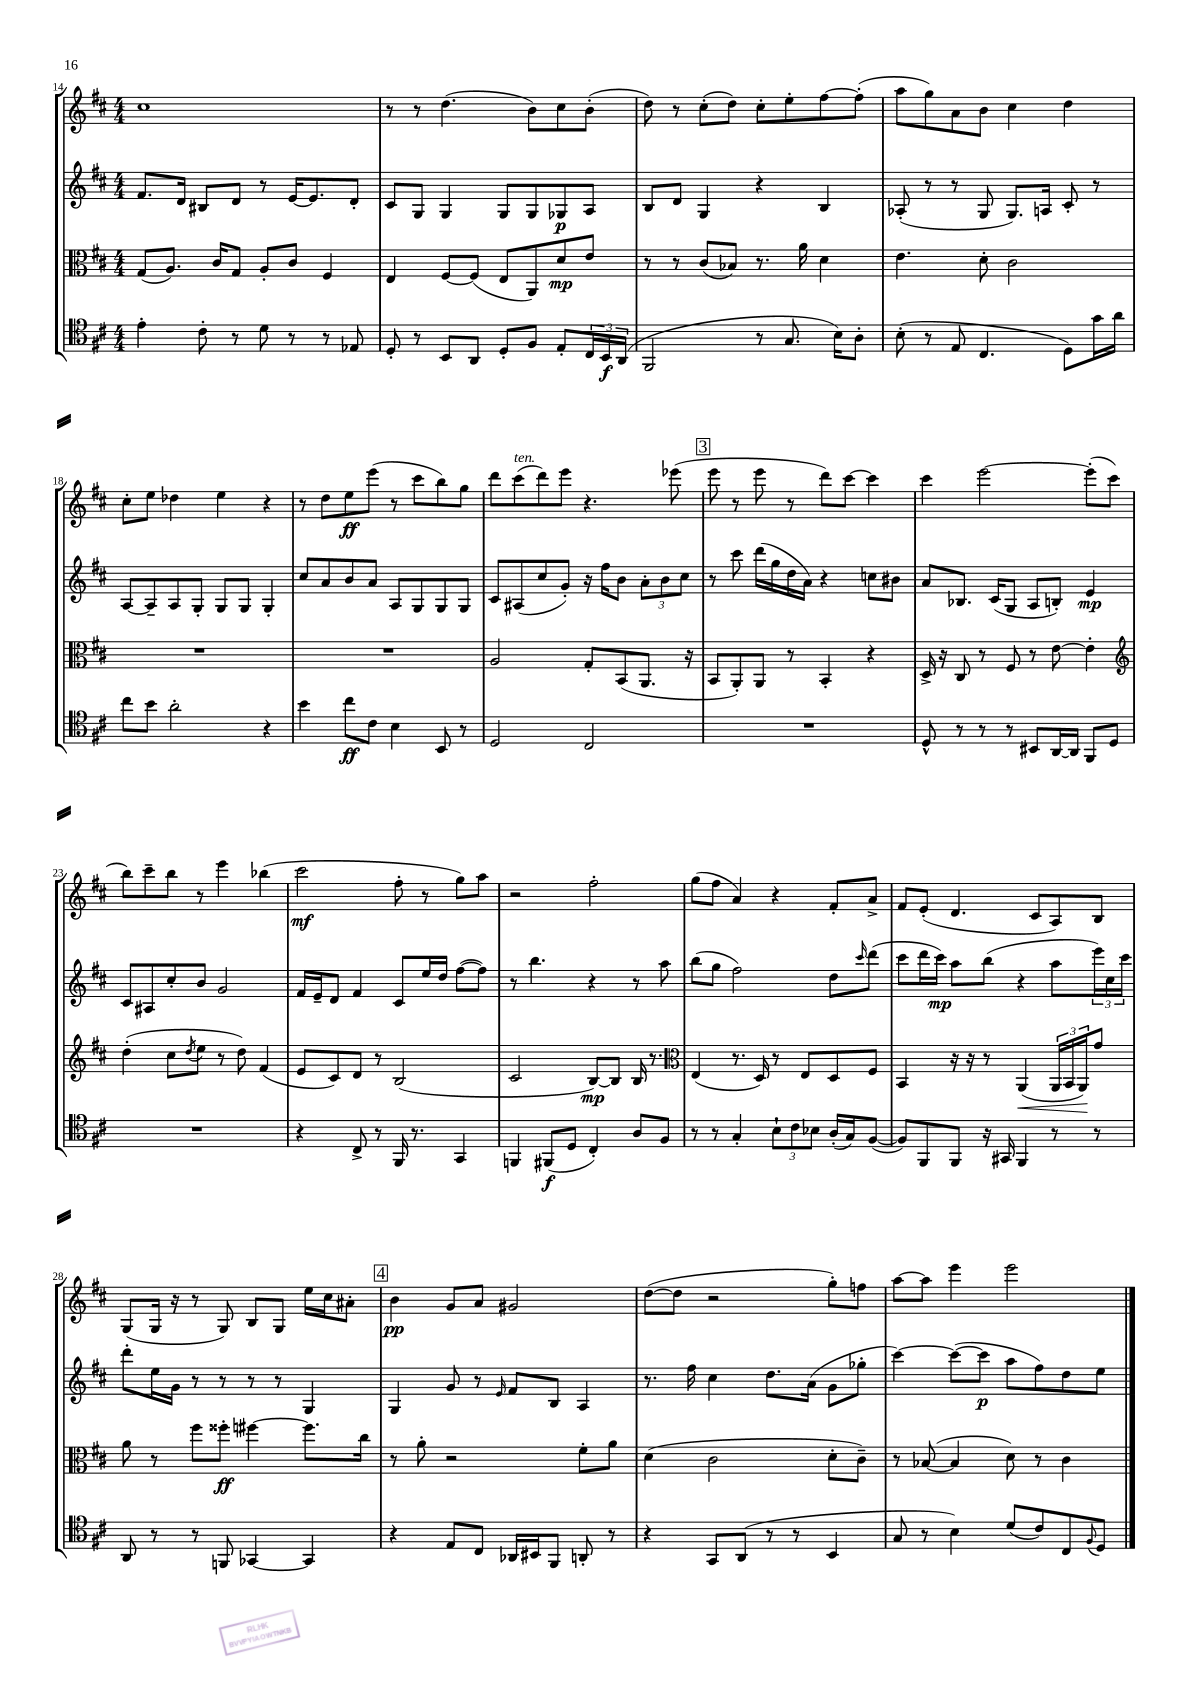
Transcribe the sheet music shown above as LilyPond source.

<<
\new StaffGroup <<
\new Staff = "s0" {
    \clef treble \key d \major \numericTimeSignature \time 4/4
    cis''1 |
    r8 r8 d''4.( b'8) cis''8 b'8-.( |
    d''8) r8 cis''8-.( d''8) cis''8-. e''8-. fis''8~ fis''8-.( |
    a''8 g''8) a'8 b'8 cis''4 d''4 |
    cis''8-. e''8 des''4 e''4 r4 |
    r8 d''8 e''8\ff e'''8( r8 cis'''8 b''8) g''8 |
    d'''8 cis'''8^\markup { \italic "ten." }( d'''8) e'''8 r4. ees'''8( |
    \mark \markup { \box "3" } e'''8 r8 e'''8 r8 d'''8) cis'''8~ cis'''4 |
    cis'''4 e'''2~ e'''8-.( cis'''8 |
    b''8) cis'''8-- b''8 r8 e'''4 bes''4( |
    cis'''2\mf fis''8-. r8 g''8) a''8 |
    r2 fis''2-. |
    g''8( fis''8 a'4) r4 fis'8-. a'8-> |
    fis'8 e'8-.( d'4. cis'8 a8) b8 |
    g8( g16 r16 r8 g8) b8 g8 e''16 cis''16 ais'8-. |
    \mark \markup { \box "4" } b'4\pp g'8 a'8 gis'2 |
    d''8~( d''8 r2 g''8-.) f''8 |
    a''8~ a''8 e'''4 e'''2 \bar "|." |
}
\new Staff = "s1" {
    \clef treble \key d \major \numericTimeSignature \time 4/4
    fis'8. d'16 bis8 d'8 r8 e'16~ e'8. d'8-. |
    cis'8 g8 g4 g8 g8 ges8\p a8 |
    b8 d'8 g4 r4 b4 |
    aes8-.( r8 r8 g8 g8.) a16 cis'8-. r8 |
    a8~ a8-- a8 g8-. g8 g8 g4-. |
    cis''8 a'8 b'8 a'8 a8 g8 g8 g8 |
    cis'8 ais8( cis''8 g'8-.) r16 fis''16 b'8 \tuplet 3/2 { a'8-. b'8 cis''8 } |
    \mark \markup { \box "3" } r8 cis'''8 d'''16( g''16 d''16 a'16) r4 c''8 bis'8 |
    a'8 bes8. cis'16( g8 a8 b8-.) e'4\mp |
    cis'8 ais8 cis''8-. b'8 g'2 |
    fis'16 e'16-- d'8 fis'4 cis'8 e''16 d''16 fis''8~( fis''8) |
    r8 b''4. r4 r8 a''8 |
    b''8( g''8 fis''2) d''8 \grace { cis'''16 } d'''8( |
    cis'''8 d'''16 cis'''16\mp) a''8 b''8( r4 a''8 \tuplet 3/2 { e'''16) cis''16 cis'''16 } |
    d'''8-. e''16 g'16 r8 r8 r8 r8 g4 |
    \mark \markup { \box "4" } g4 g'8 r8 \grace { e'16 } fis'8 b8 a4 |
    r8. fis''16 cis''4 d''8. a'16( g'8 ges''8-. |
    cis'''4~) cis'''8~( cis'''8\p a''8 fis''8) d''8 e''8 \bar "|." |
}
\new Staff = "s2" {
    \clef alto \key d \major \numericTimeSignature \time 4/4
    g8( a8.) cis'16 g8 a8-. cis'8 fis4 |
    e4 fis8~ fis8( e8 a,8) d'8\mp e'8 |
    r8 r8 cis'8( bes8) r8. a'16 d'4 |
    e'4. d'8-. cis'2 |
    R1 |
    R1 |
    a2 g8-. b,8( a,8. r16 |
    \mark \markup { \box "3" } b,8 a,8-.) a,8 r8 b,4-. r4 |
    d16-> r16 cis8 r8 fis8 r8 e'8~ e'4-. |
    \clef treble d''4-.( cis''8 \acciaccatura { d''8 } e''8 r8 d''8) fis'4( |
    e'8 cis'8) d'8 r8 b2( |
    cis'2 b8~\mp) b8 b16 r8. |
    \clef alto e4( r8. d16) r8 e8 d8 fis8 |
    b,4 r16 r16 r8 a,4\<( \tuplet 3/2 { a,16 b,16 a,16\!) } g'8 |
    a'8 r8 fis''8 fisis''8-.\ff fis''4~ fis''8. cis''16 |
    \mark \markup { \box "4" } r8 a'8-. r2 fis'8-. a'8 |
    d'4( cis'2 d'8-. cis'8--) |
    r8 bes8~( bes4 d'8) r8 cis'4 \bar "|." |
}
\new Staff = "s3" {
    \clef tenor \key d \major \numericTimeSignature \time 4/4
    e'4-. cis'8-. r8 d'8 r8 r8 ees8 |
    d8-. r8 b,8 a,8 d8-. fis8 e8-. \tuplet 3/2 { cis16 b,16\f a,16( } |
    fis,2 r8 g8. b16) a8-. |
    b8-.( r8 e8 cis4. d8) g'16 a'16 |
    cis''8 b'8 a'2-. r4 |
    b'4 cis''8\ff cis'8 b4 b,8 r8 |
    d2 cis2 |
    \mark \markup { \box "3" } R1 |
    d8-^ r8 r8 r8 bis,8 a,16~ a,16 fis,8 d8 |
    R1 |
    r4 cis8-> r8 fis,16 r8. g,4 |
    f,4 fis,8\f( d8 cis4-.) a8 fis8 |
    r8 r8 g4-. \tuplet 3/2 { b8-! cis'8 bes8 } a16-.( g16) fis8~( |
    fis8) fis,8 fis,8 r16 gis,16 fis,4 r8 r8 |
    a,8 r8 r8 f,8 ges,4~ ges,4 |
    \mark \markup { \box "4" } r4 e8 cis8 aes,16 bis,16 fis,8 a,8-. r8 |
    r4 g,8 a,8( r8 r8 b,4 |
    g8 r8 b4) d'8( cis'8) cis8 \appoggiatura { fis8 } d8 \bar "|." |
}
>>
>>
\layout { \context { \Score currentBarNumber = #14 } }
